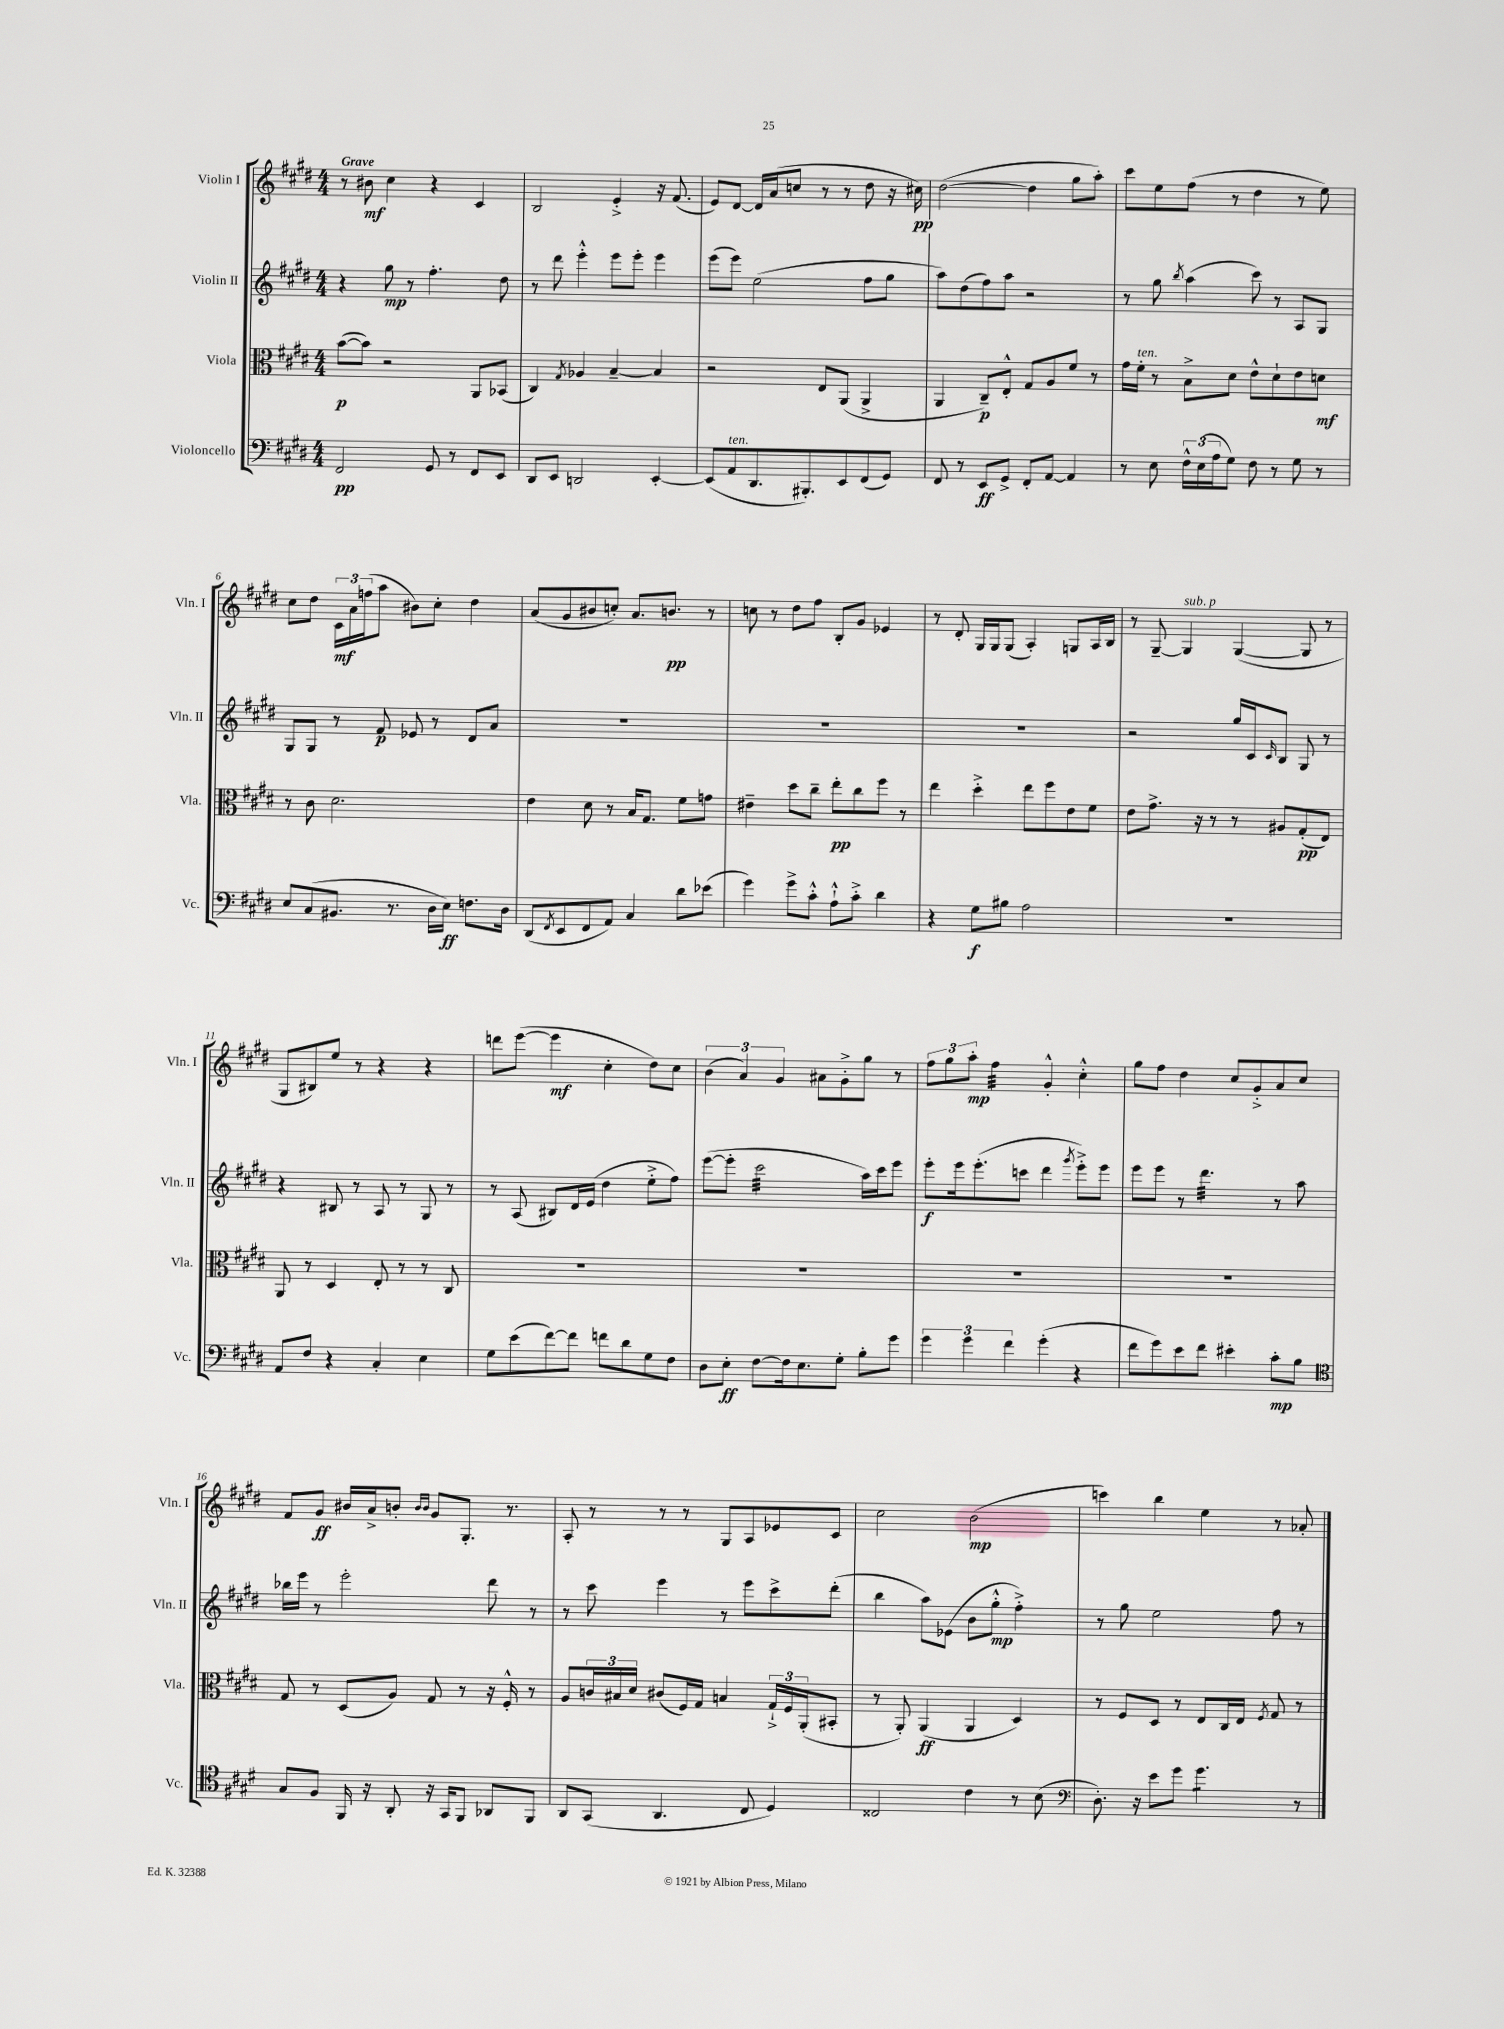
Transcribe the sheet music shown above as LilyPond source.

<<
\new StaffGroup <<
\new Staff = "s0" \with { instrumentName = "Violin I" shortInstrumentName = "Vln. I" } {
    \clef treble \key e \major \numericTimeSignature \time 4/4 \tempo "Grave"
    r8 bis'8\mf cis''4 r4 cis'4 |
    b2 e'4-.-> r16 fis'8.( |
    e'8) dis'8~ dis'16 a'16( c''8 r8 r8 dis''8 r16 cis''16\pp) |
    dis''2~( dis''4 gis''8 a''8-.) |
    cis'''8 e''8 fis''8( r8 dis''4 r8 e''8) |
    cis''8 dis''8 \tuplet 3/2 { cis'16\mf a'16 f''16( } a''8 bis'8) cis''8-. dis''4 |
    a'8( gis'8 bis'8 c''8-.) a'8. b'8.\pp r8 |
    c''8 r8 dis''8 fis''8 b8-. gis'8 ees'4 |
    r8 dis'8-. gis16 gis16 gis8( a4-.) g8 a16 b16 |
    r8 gis8~-- gis4^\markup { \italic "sub. p" } gis4~( gis8 r8 |
    gis8 bis8) e''8 r8 r4 r4 |
    d'''8 e'''8~( e'''4\mf cis''4-. dis''8) cis''8 |
    \tuplet 3/2 { b'4( a'4) gis'4 } ais'8 gis'8-.-> gis''8 r8 |
    \tuplet 3/2 { fis''8 gis''8 a''8-.\mp } fis''4:32 gis'4-.-^ cis''4-.-^ |
    gis''8 fis''8 dis''4 cis''8 gis'8-.-> a'8 cis''8 |
    fis'8 gis'8\ff bis'16 a'16-> b'8-. \grace { b'16 b'16 } gis'8 gis8.-. r8. |
    a8-. r8 r8 r8 gis8 a8 ees'8 cis'8 |
    cis''2 b'2\mp( |
    c'''4) b''4 e''4 r8 aes'8-. \bar "|." |
}
\new Staff = "s1" \with { instrumentName = "Violin II" shortInstrumentName = "Vln. II" } {
    \clef treble \key e \major \numericTimeSignature \time 4/4
    r4 gis''8\mp r8 fis''4.-. dis''8 |
    r8 dis'''8 e'''4-.-^ e'''8 e'''8-. e'''4 |
    e'''8( e'''8) e''2( fis''8 gis''8 |
    a''8) dis''8( fis''8) a''8 r2 |
    r8 gis''8 \acciaccatura { b''8 } a''4( cis'''8) r8 a8 gis8 |
    gis8 gis8 r8 fis'8\p ees'8 r8 dis'8 a'8 |
    R1 |
    R1 |
    R1 |
    r2 gis''16 cis'16 \grace { cis'16 } b8 gis8 r8 |
    r4 bis8 r8 a8 r8 gis8 r8 |
    r8 a8( bis8) dis'16 e'16( dis''4 e''8-.-> fis''8) |
    e'''8~( e'''8-. cis'''2:32 a''16) cis'''16 e'''8 |
    e'''8-.\f e'''16 e'''8.-.( c'''8 dis'''4 \acciaccatura { gis'''8 } e'''8-.->) e'''8 |
    e'''8 e'''8 r8 dis'''4.:32 r8 a''8 |
    bes''16 e'''16 r8 e'''2-. dis'''8 r8 |
    r8 cis'''8 e'''4 r8 e'''8 cis'''8-> dis'''8-.( |
    b''4 a''8) ees'8( b'8 gis''8-.-^\mp fis''4-.->) |
    r8 gis''8 e''2 fis''8 r8 \bar "|." |
}
\new Staff = "s2" \with { instrumentName = "Viola" shortInstrumentName = "Vla." } {
    \clef alto \key e \major \numericTimeSignature \time 4/4
    b'8~\p( b'8) r2 a,8 bes,8( |
    cis4) \acciaccatura { gis8 } aes4 b4~-- b4 |
    r2 e8 a,8( a,4-> |
    a,4 cis8--\p) e8-.-^ gis8 a8 fis'8 r8 |
    gis'16 fis'16-.^\markup { \italic "ten." } r8 b8-> dis'8 e'8-^ dis'8-! e'8 d'8\mf |
    r8 cis'8 dis'2. |
    e'4 dis'8 r8 b16 gis8. fis'8 g'8 |
    eis'4-- dis''8 cis''8-- e''8-.\pp cis''8 fis''8 r8 |
    e''4 dis''4-.-> e''8 fis''8 e'8 fis'8 |
    e'8 gis'8.-> r16 r8 r8 ais8 gis8-.\pp( e8) |
    a,8 r8 dis4 e8-. r8 r8 cis8 |
    R1 |
    R1 |
    R1 |
    R1 |
    gis8 r8 dis8( a8) gis8 r8 r16 fis16-.-^ r8 |
    a8 \tuplet 3/2 { c'16 bis16 dis'16 } cis'8( fis16) gis16 b4 \tuplet 3/2 { gis16-!-> fis16 a,16-.( } bis,8-. |
    r8 a,8-.) a,4\ff( a,4 dis4) |
    r8 fis8 dis8 r8 e8 cis16 e16 \acciaccatura { fis8 } gis8 r8 \bar "|." |
}
\new Staff = "s3" \with { instrumentName = "Violoncello" shortInstrumentName = "Vc." } {
    \clef bass \key e \major \numericTimeSignature \time 4/4
    fis,2\pp gis,8 r8 fis,8 e,8 |
    dis,8 e,8 d,2 e,4~-. |
    e,8( a,8^\markup { \italic "ten." } dis,8. bis,,8.-.) e,8 fis,8( gis,8) |
    fis,8 r8 e,8\ff gis,8-> fis,8-. a,8~ a,4 |
    r8 e8 \tuplet 3/2 { fis16-^ e16( a16 } gis8) fis8 r8 gis8 r8 |
    e8 cis8( bis,8. r8. dis16 e16\ff) f8. dis16 |
    dis,8( \acciaccatura { fis,8 } e,8 fis,8 a,8) cis4 dis'8 ees'8( |
    gis'4) gis'8-> cis'8-.-^ a8-!-^ cis'8-.-> dis'4 |
    r4 gis8\f bis8 a2 |
    r1 |
    a,8 fis8 r4 cis4-. e4 |
    gis8 e'8( fis'8~) fis'8 f'8 dis'8 gis8 fis8 |
    dis8 e8-.\ff fis8~ fis16 e8. gis8-. b8-. gis'8 |
    \tuplet 3/2 { gis'4 gis'4 fis'4 } gis'4-.( r4 |
    fis'8 gis'8) e'8 fis'8 eis'4-. cis'8-.\mp b8 |
    \clef tenor gis8 fis8 fis,16 r16 a,8-. r16 gis,16 fis,8 aes,8 fis,8 |
    a,8 gis,8( a,4. cis8 dis4) |
    cisis2 cis'4 r8 b8( |
    \clef bass dis8.-.) r16 e'8 gis'8 gis'4.:8 r8 \bar "|." |
}
>>
>>
